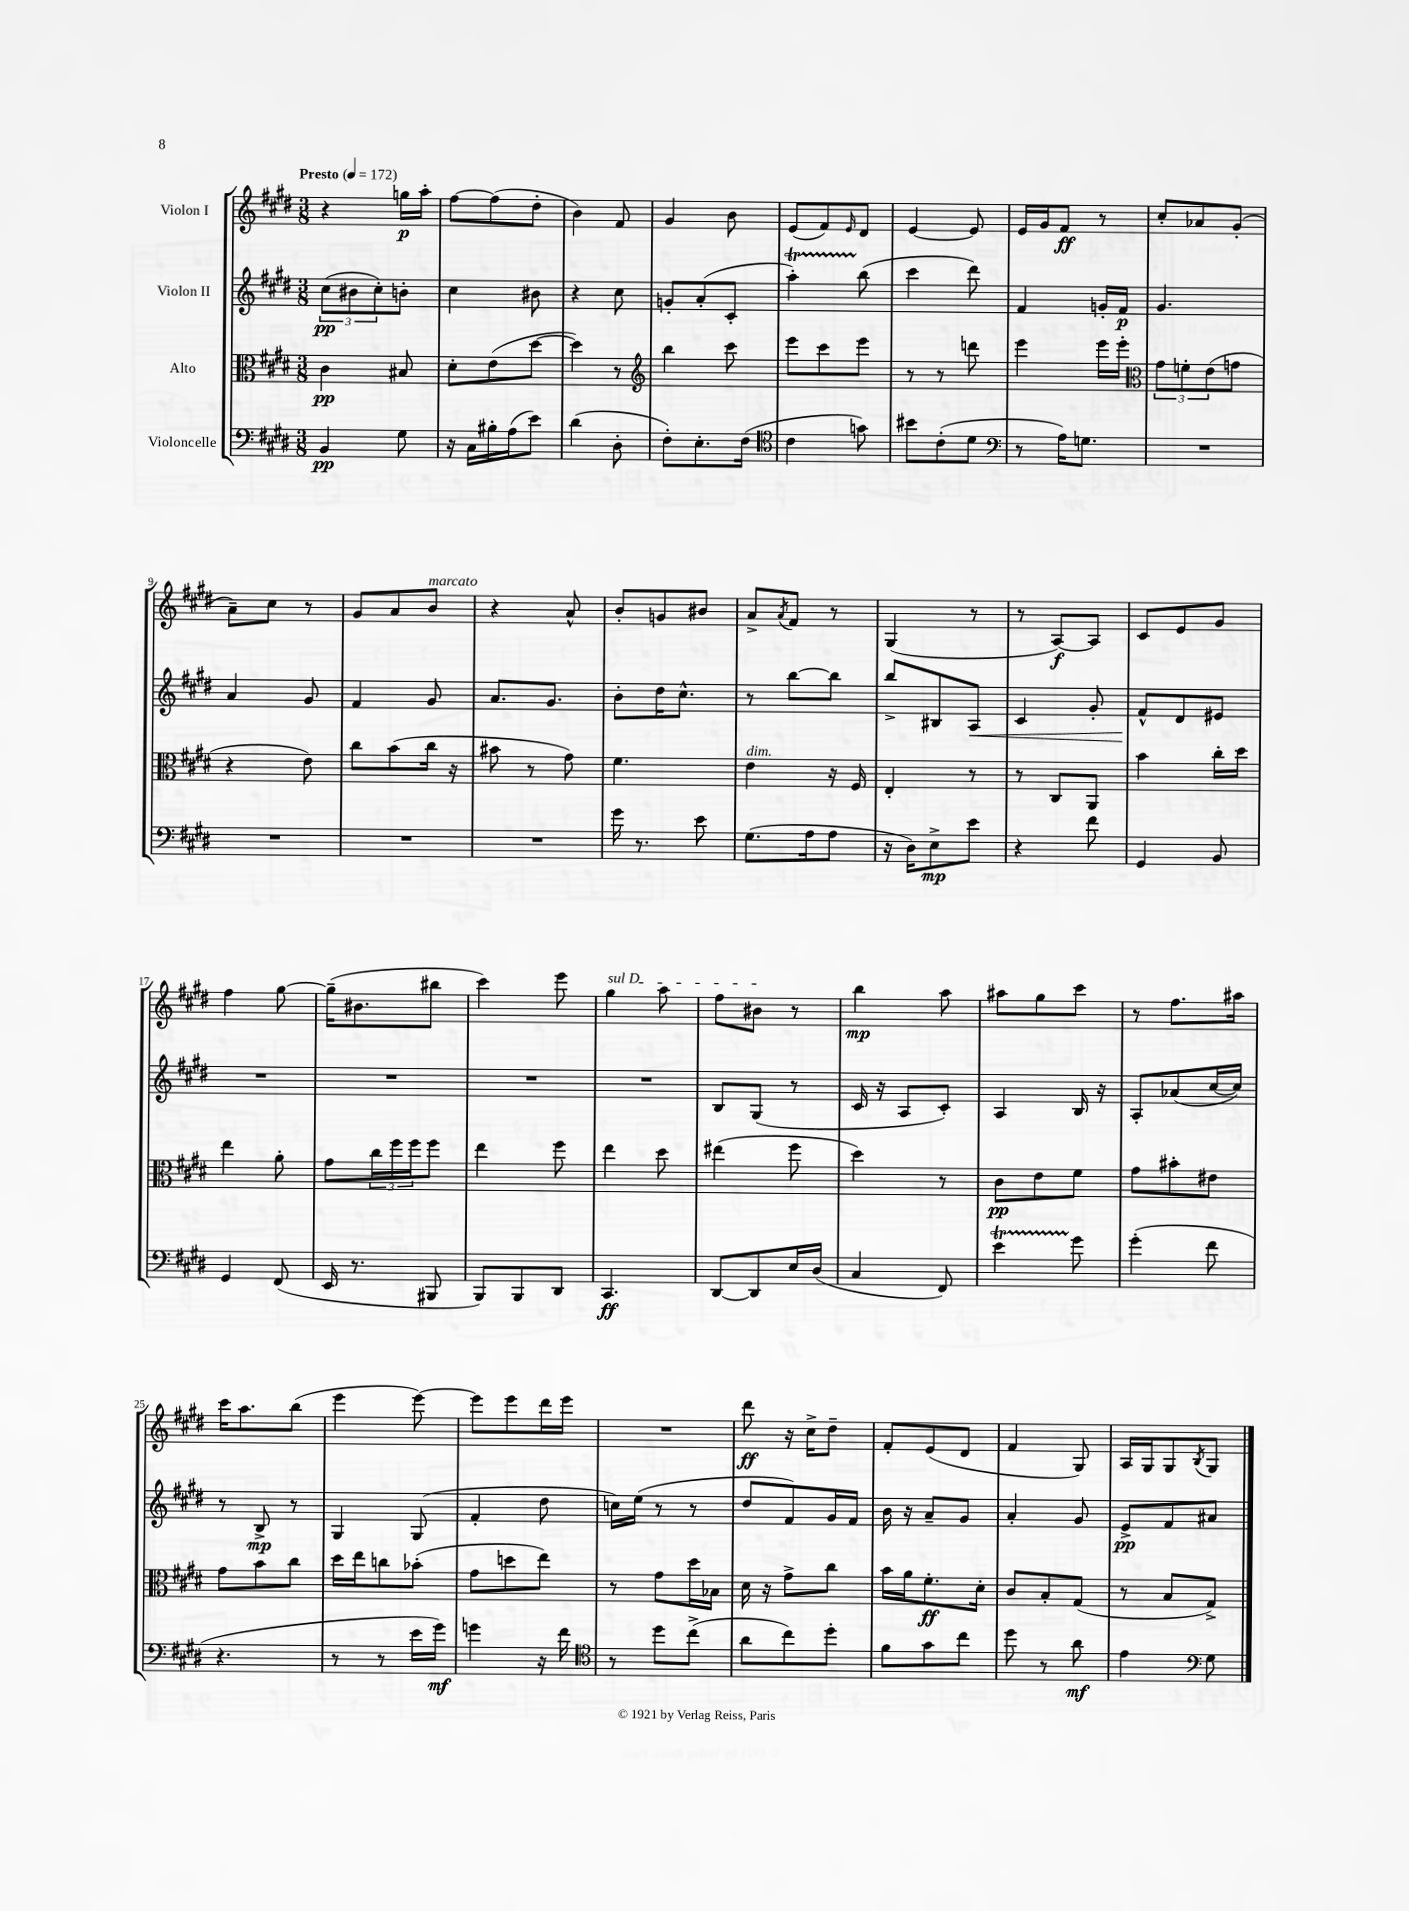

**kern	**kern	**kern	**kern
*staff4	*staff3	*staff2	*staff1
*clefF4	*clefC3	*clefG2	*clefG2
*k[f#c#g#d#]	*k[f#c#g#d#]	*k[f#c#g#d#]	*k[f#c#g#d#]
*M3/8	*M3/8	*M3/8	*M3/8
*MM172	*MM172	*MM172	*MM172
4BB/	4c#\	(12cc#\L	4r
.	.	12b#\	.
.	.	12cc#'\)	.
8G#\	8B#/	8b'\J	16gg\LL
.	.	.	16aa'\JJ
=	=	=	=
16r	8d#'\L	4cc#\	[8ff#\L
16C#\LL	.	.	.
16B#'\	(8e\	.	(8ff#\]
(16A\J	.	.	.
8e\J)	[8dd#\J	8b#\	8dd#'\J
=	=	=	=
(4d#\	4dd#\])	4r	4b\)
8D#'\	8r	8cc#\	8f#/
=	=	=	=
*	*clefG2	*	*
8F#'\L)	4bb\	8g'/L	4g#/
8.E'\	.	(8a'/	.
.	8ccc#\	8c#'/J	8b\
(16F#\Jk	.	.	.
=	=	=	=
*clefC4	*	*	*
4c#\	8eee\L	4aa'\)	(8e/L
.	8ccc#\	.	8f#/)
.	.	.	16qqe/
8g\)	8eee\J	(8bb\	8d#/J
=	=	=	=
8b#\L	8r	4ccc#\	[4e/
(8c#'\	8r	.	.
8d#\J	8ddd\	8ddd#\)	8e/]
=	=	=	=
*clefF4	*	*	*
8r	4eee\	4f#/	16e/LL
.	.	.	16g#/J
16A\LK)	.	.	8f#/J
8.G\J	.	.	.
.	16eee\LL	16g'/LL	8r
.	16eee'\JJ	16f#/JJ	.
=	=	=	=
*	*clefC3	*	*
4.r	12g#\L	4.g#/	8cc#'/L
.	12f'\	.	.
.	.	.	8a-/
.	(12e\	.	.
.	8g\J	.	(8g#'/J
=	=	=	=
4.r	4r	4a/	8a~\L)
.	.	.	8cc#\J
.	8e\)	8g#/	8r
=	=	=	=
4.r	8cc#\L	4f#/	8g#/L
.	(8b\	.	8a/
.	16cc#\Jk	8g#/	8b/J
.	16r	.	.
=	=	=	=
4.r	8b#\	8.a/L	4r
.	8r	.	.
.	.	8.g#/J	.
.	8g#\)	.	8a^^/
=	=	=	=
16g#\	4.f#\	8b'\L	8b'/L
8.r	.	.	.
.	.	16dd#\K	8g/
.	.	8.cc#^^\J	.
8e\	.	.	8b#/J
=	=	=	=
(8.G#\L	4e\	8r	8a^/L
.	.	.	8qa/
.	.	[8bb\L	8f#/J
16A\k	.	.	.
8A\J	16r	8bb\]J	8r
.	16F#/	.	.
=	=	=	=
16r	4E'/	8bb^/L	(4G#/
16D#\LK)	.	.	.
8E^\	.	8B#/	.
8e\J	8r	8A/J	8r
=	=	=	=
4r	8r	4c#/	8r
.	8C#/L	.	[8A/L)
8f#\	8AA/J	8g#'/	8A/]J
=	=	=	=
4GG#/	4b\	8f#^^/L	8c#/L
.	.	8d#/	8e/
8BB/	16cc#'\LL	8e#/J	8g#/J
.	16dd#\JJ	.	.
=	=	=	=
4GG#/	4ee\	4.r	4ff#\
(8FF#/	8a'\	.	[8gg#\
=	=	=	=
16EE/	8g#\L	4.r	(16gg#~\]LK
8.r	.	.	8.b#\
.	24cc#\L	.	.
.	24ff#\	.	.
.	24ff#\J	.	.
8BBB#/	8ff#\J	.	8bb#\J
=	=	=	=
8BBB/L)	4ee\	4.r	4ccc#\)
8BBB/	.	.	.
8DD#/J	8ff#\	.	8eee\
=	=	=	=
4.CC#/	4ee\	4.r	4gg#\
.	8dd#\	.	8aa\
=	=	=	=
[8DD#/L	(4ee#\	8B/L	8ff#\L
8DD#/]	.	(8G#/J	8b#\J
16E/L	8ff#\	8r	8r
(16D#/JJ	.	.	.
=	=	=	=
4C#/	4dd#\)	16c#/	4bb\
.	.	16r	.
.	.	8A/L	.
8FF#/)	8r	8c#'/J)	8aa\
=	=	=	=
4e\	8c#\L	4A/	8aa#\L
.	8e\	.	8gg#\
8g#\	8f#\J	16B/	8ccc#\J
.	.	16r	.
=	=	=	=
(4g#'\	8g#\L	8A'/L	8r
.	8b#'\	(8a-/	8.ff#\L
8f#\	8e#\J	[16cc#/L	.
.	.	16cc#/]JJ)	16aa#\Jk
=	=	=	=
4.r	8g#\L	8r	16ccc#\LK
.	.	.	8.aa\
.	8b\	8B^/	.
.	8cc#\J	8r	(8bb\J
=	=	=	=
8r	16dd#\LL	4G#/	4eee\
.	16ee\J	.	.
8r	8cc\	.	.
16e\LL	(8b-'\J	(8G#/	[8eee\)
16g#\JJ)	.	.	.
=	=	=	=
4g\	8g#\L	4f#'/	8eee\]L
.	8dd\	.	8eee\
16r	8ee\J)	8dd#\	16ddd#\L
16f#\	.	.	16eee\JJ
=	=	=	=
*clefC4	*	*	*
8r	8r	16cc\LL)	4.r
.	.	(16ee\JJ	.
8dd#\L	8g#\L	8r	.
(8cc#^\J	16dd#\L	8r	.
.	16B-\JJ	.	.
=	=	=	=
8a\L	16d#\	8dd#/L	8ddd#\
.	16r	.	.
8cc#\)	8g#^\L	8f#/)	16r
.	.	.	16cc#^\LK
8dd#'\J	8cc#\J	16g#/L	8dd#~\J
.	.	16f#/JJ	.
=	=	=	=
8f#\L	16b\LL	16b\	8f#'/L
.	16a\J	16r	.
8g#\	8.f#'\	8a~/L	(8e/
8cc#\J	.	8g#/J	8d#/J
.	16d#'\Jk	.	.
=	=	=	=
8dd#\	8c#/L	4a'/	4f#/
8r	8B'/	.	.
8a\	(8G#/J	8g#/	8G#/)
=	=	=	=
4e\	8r	8e^/L	16A/LL
.	.	.	16G#/J
.	8B/L	8f#/	8G#/
*clefF4	*	*	*
.	.	.	8qB/
8G#\	8G#^/J)	8a#/J	8G#/J
==	==	==	==
*-	*-	*-	*-
